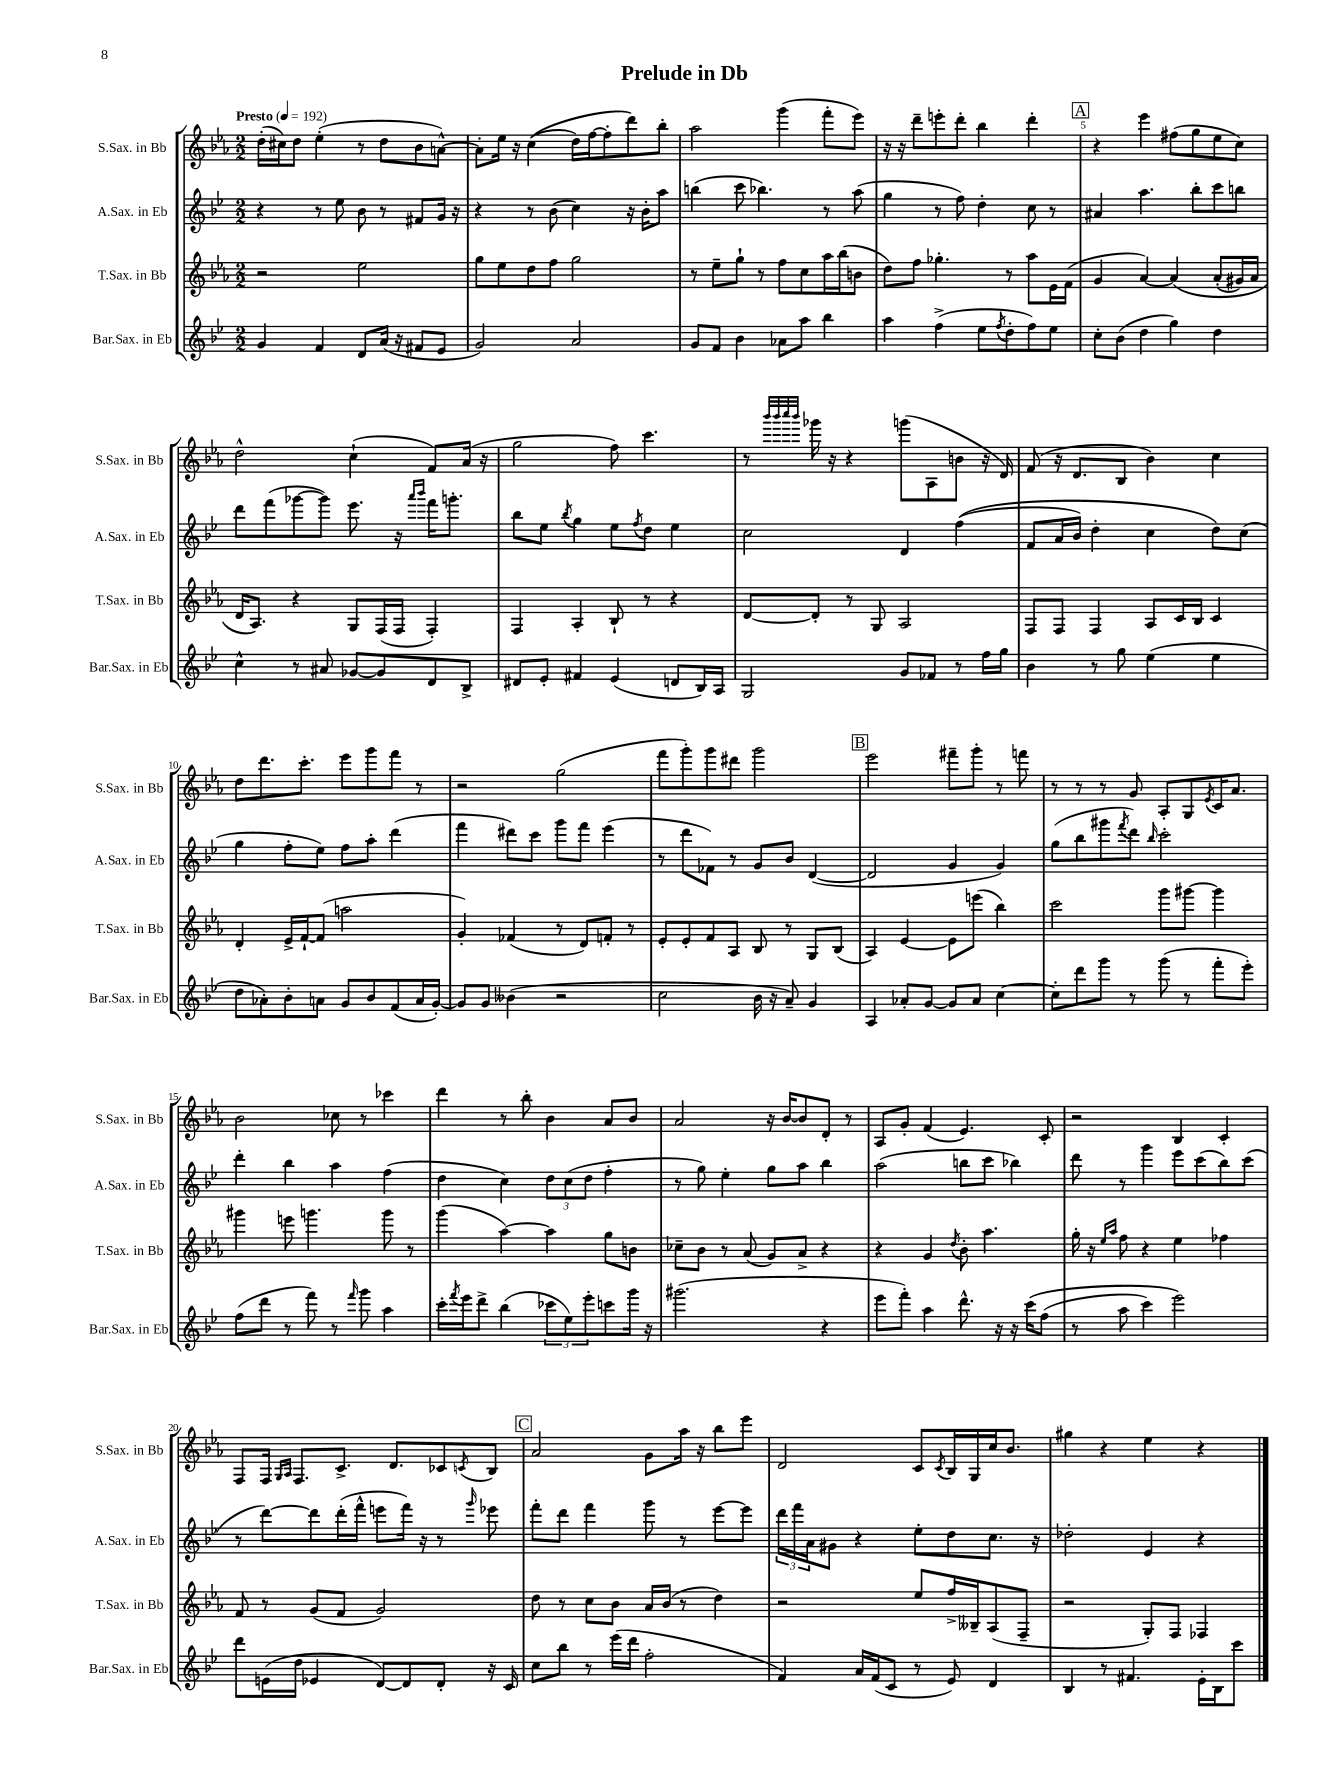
\header { title = "Prelude in Db" }
<<
\new StaffGroup <<
\new Staff = "s0" \with { instrumentName = "S.Sax. in Bb" shortInstrumentName = "S.Sax. in Bb" } {
    \clef treble \key ees \major \numericTimeSignature \time 2/2 \tempo "Presto" 4 = 192
    d''16-.( cis''16) d''8 ees''4-.( r8 d''8 bes'8 a'8~-^) |
    a'8-. ees''16 r16 c''4(\( d''16) f''16~ f''8-. d'''8\) bes''8-. |
    aes''2 g'''4( f'''8-. ees'''8) |
    r16 r16 d'''8-- e'''8-. d'''8-. bes''4 d'''4-. |
    \mark \markup { \box "A" } r4 ees'''4 fis''8( g''8 ees''8 c''8) |
    d''2-^ c''4-!( f'8) aes'16( r16 |
    g''2 f''8) c'''4. |
    r8 \grace { bes'''32 bes'''32 c''''32 bes'''32 } ges'''16 r16 r4 g'''8( aes8 b'8 r16 d'16) |
    f'8( r16 d'8. bes8 bes'4) c''4 |
    d''8 d'''8. c'''8.-. ees'''8 g'''8 f'''8 r8 |
    r2 g''2( |
    f'''8 g'''8-.) g'''8 dis'''8 g'''2 |
    \mark \markup { \box "B" } ees'''2 fis'''8-- g'''8-. r8 f'''8 |
    r8 r8 r8 g'8 aes8-. g8 \acciaccatura { ees'8 } c'16 aes'8. |
    bes'2 ces''8 r8 ces'''4 |
    d'''4 r8 bes''8-. bes'4 aes'8 bes'8 |
    aes'2 r16 bes'16~ bes'8 d'8-. r8 |
    aes8 g'8-. f'4( ees'4.) c'8-. |
    r2 bes4 c'4-. |
    f8 f16 \grace { g16 aes16 } f8. c'8.-> d'8. ces'8 \acciaccatura { c'8 } bes8 |
    \mark \markup { \box "C" } aes'2 g'8 aes''16 r16 bes''8 ees'''8 |
    d'2 c'8 \acciaccatura { c'8 } bes16 g16 c''16 bes'8. |
    gis''4 r4 ees''4 r4 \bar "|." |
}
\new Staff = "s1" \with { instrumentName = "A.Sax. in Eb" shortInstrumentName = "A.Sax. in Eb" } {
    \clef treble \key bes \major \numericTimeSignature \time 2/2
    r4 r8 ees''8 bes'8 r8 fis'8 g'16 r16 |
    r4 r8 bes'8( c''4) r16 bes'16-. a''8 |
    b''4( c'''8 bes''4.) r8 a''8( |
    g''4 r8 f''8) d''4-. c''8 r8 |
    \mark \markup { \box "A" } ais'4 a''4. bes''8-. c'''8 b''8 |
    d'''8 f'''8( ges'''8~ ges'''8) ees'''8. r16 \grace { a'''16 bes'''16 } f'''16 g'''8.-. |
    bes''8 ees''8 \acciaccatura { bes''8 } g''4 ees''8 \acciaccatura { f''8 } d''8 ees''4 |
    c''2 d'4 f''4(\( |
    f'8 a'16 bes'16) d''4-. c''4 d''8\) c''8( |
    g''4 f''8-. ees''8) f''8 a''8-. d'''4( |
    f'''4 dis'''8) c'''8 g'''8 f'''8 ees'''4( |
    r8 d'''8 fes'8) r8 g'8 bes'8 d'4~( |
    \mark \markup { \box "B" } d'2 g'4 g'4) |
    g''8( bes''8 gis'''8 \acciaccatura { f'''8 } d'''8) \grace { bes''16 } c'''2-. |
    d'''4-. bes''4 a''4 f''4( |
    d''4 c''4) \tuplet 3/2 { d''8 c''8( d''8 } f''4-. |
    r8 g''8) ees''4-. g''8 a''8 bes''4 |
    a''2( b''8 c'''8 bes''4) |
    d'''8 r8 g'''4 ees'''8 c'''8( bes''8) c'''8( |
    r8 d'''8~) d'''8 d'''16-.( f'''16-^ e'''8 f'''16) r16 r8 \grace { g'''16 } ees'''8 |
    \mark \markup { \box "C" } f'''8-. d'''8 f'''4 g'''8 r8 ees'''8~ ees'''8 |
    \tuplet 3/2 { d'''16 f'''16 a'16 } gis'8 r4 ees''8-. d''8 c''8. r16 |
    des''2-. ees'4 r4 \bar "|." |
}
\new Staff = "s2" \with { instrumentName = "T.Sax. in Bb" shortInstrumentName = "T.Sax. in Bb" } {
    \clef treble \key ees \major \numericTimeSignature \time 2/2
    r2 ees''2 |
    g''8 ees''8 d''8 f''8 g''2 |
    r8 ees''8-- g''8-! r8 f''8 c''8 aes''16 bes''16( b'8 |
    d''8) f''8 ges''4.-. r8 aes''8 ees'16 f'16( |
    \mark \markup { \box "A" } g'4 aes'4~) aes'4\( aes'8-.( gis'16) aes'16 |
    d'16 aes8.\) r4 g8 f16( f16 f4-.) |
    f4 aes4-. bes8-! r8 r4 |
    d'8~ d'8-. r8 g8 aes2 |
    f8 f8 f4 aes8 c'16 bes16 c'4 |
    d'4-. ees'16-> f'16~-! f'8( a''2 |
    g'4-.) fes'4( r8 d'8) f'8-. r8 |
    ees'8-. ees'8-. f'8 aes8 bes8 r8 g8 bes8( |
    \mark \markup { \box "B" } aes4) ees'4~ ees'8 e'''8( bes''4) |
    c'''2 g'''8 gis'''8~ gis'''4 |
    gis'''4 e'''8 g'''4. g'''8 r8 |
    g'''4( aes''4~) aes''4 g''8 b'8 |
    ces''8-- bes'8 r8 aes'8( g'8) aes'8-> r4 |
    r4 g'4 \acciaccatura { d''8 } bes'8-. aes''4. |
    g''16-. r16 \grace { ees''16 aes''16 } f''8 r4 ees''4 fes''4 |
    f'8 r8 g'8( f'8 g'2) |
    \mark \markup { \box "C" } d''8 r8 c''8 bes'8 aes'16 bes'16( r8 d''4) |
    r2 ees''8 f''16-> beses16-- aes8( f8-- |
    r2 g8-.) f8 fes4 \bar "|." |
}
\new Staff = "s3" \with { instrumentName = "Bar.Sax. in Eb" shortInstrumentName = "Bar.Sax. in Eb" } {
    \clef treble \key bes \major \numericTimeSignature \time 2/2
    g'4 f'4 d'8 a'16( r16 fis'8 ees'8 |
    g'2) a'2 |
    g'8 f'8 bes'4 aes'8 a''8 bes''4 |
    a''4 f''4->( ees''8 \acciaccatura { f''8 } d''8-. f''8) ees''8 |
    \mark \markup { \box "A" } c''8-. bes'8( d''4 g''4) d''4 |
    c''4-^ r8 ais'8 ges'8~ ges'8 d'8 bes8-> |
    dis'8 ees'8-. fis'4 ees'4( d'8 bes16) a16 |
    g2 g'8 fes'8 r8 f''16 g''16 |
    bes'4 r8 g''8 ees''4( ees''4 |
    d''8 aes'8-.) bes'8-. a'8 g'8 bes'8 f'8( a'16 g'16~-.) |
    g'8 g'8 beses'4( r2 |
    c''2 bes'16 r16 a'8--) g'4 |
    \mark \markup { \box "B" } a4 aes'8-. g'8~ g'8 aes'8 c''4~ |
    c''8-. d'''8 g'''8 r8 g'''8( r8 f'''8-. ees'''8-.) |
    f''8( d'''8 r8 f'''8) r8 \grace { f'''16 } g'''8 a''4 |
    c'''16-. \acciaccatura { f'''8 } ees'''16 d'''8-> bes''4( \tuplet 3/2 { ces'''8 ees''8) ees'''8-. } c'''8 g'''16 r16 |
    gis'''2.( r4 |
    ees'''8 f'''8-.) a''4 d'''8.-^ r16 r16 c'''16\( f''8( |
    r8 a''8 c'''4) ees'''2\) |
    d'''8 e'16( d''16 ees'4 d'8~) d'8 d'8-. r16 c'16 |
    \mark \markup { \box "C" } c''8 bes''8 r8 ees'''16( d'''16 f''2-. |
    f'4) a'16 f'16( c'8 r8 ees'8) d'4 |
    bes4 r8 fis'4. ees'16-. bes16 c'''8 \bar "|." |
}
>>
>>
\layout { \context { \Score \override BarNumber.break-visibility = ##(#f #t #t) barNumberVisibility = #(every-nth-bar-number-visible 5) } }
